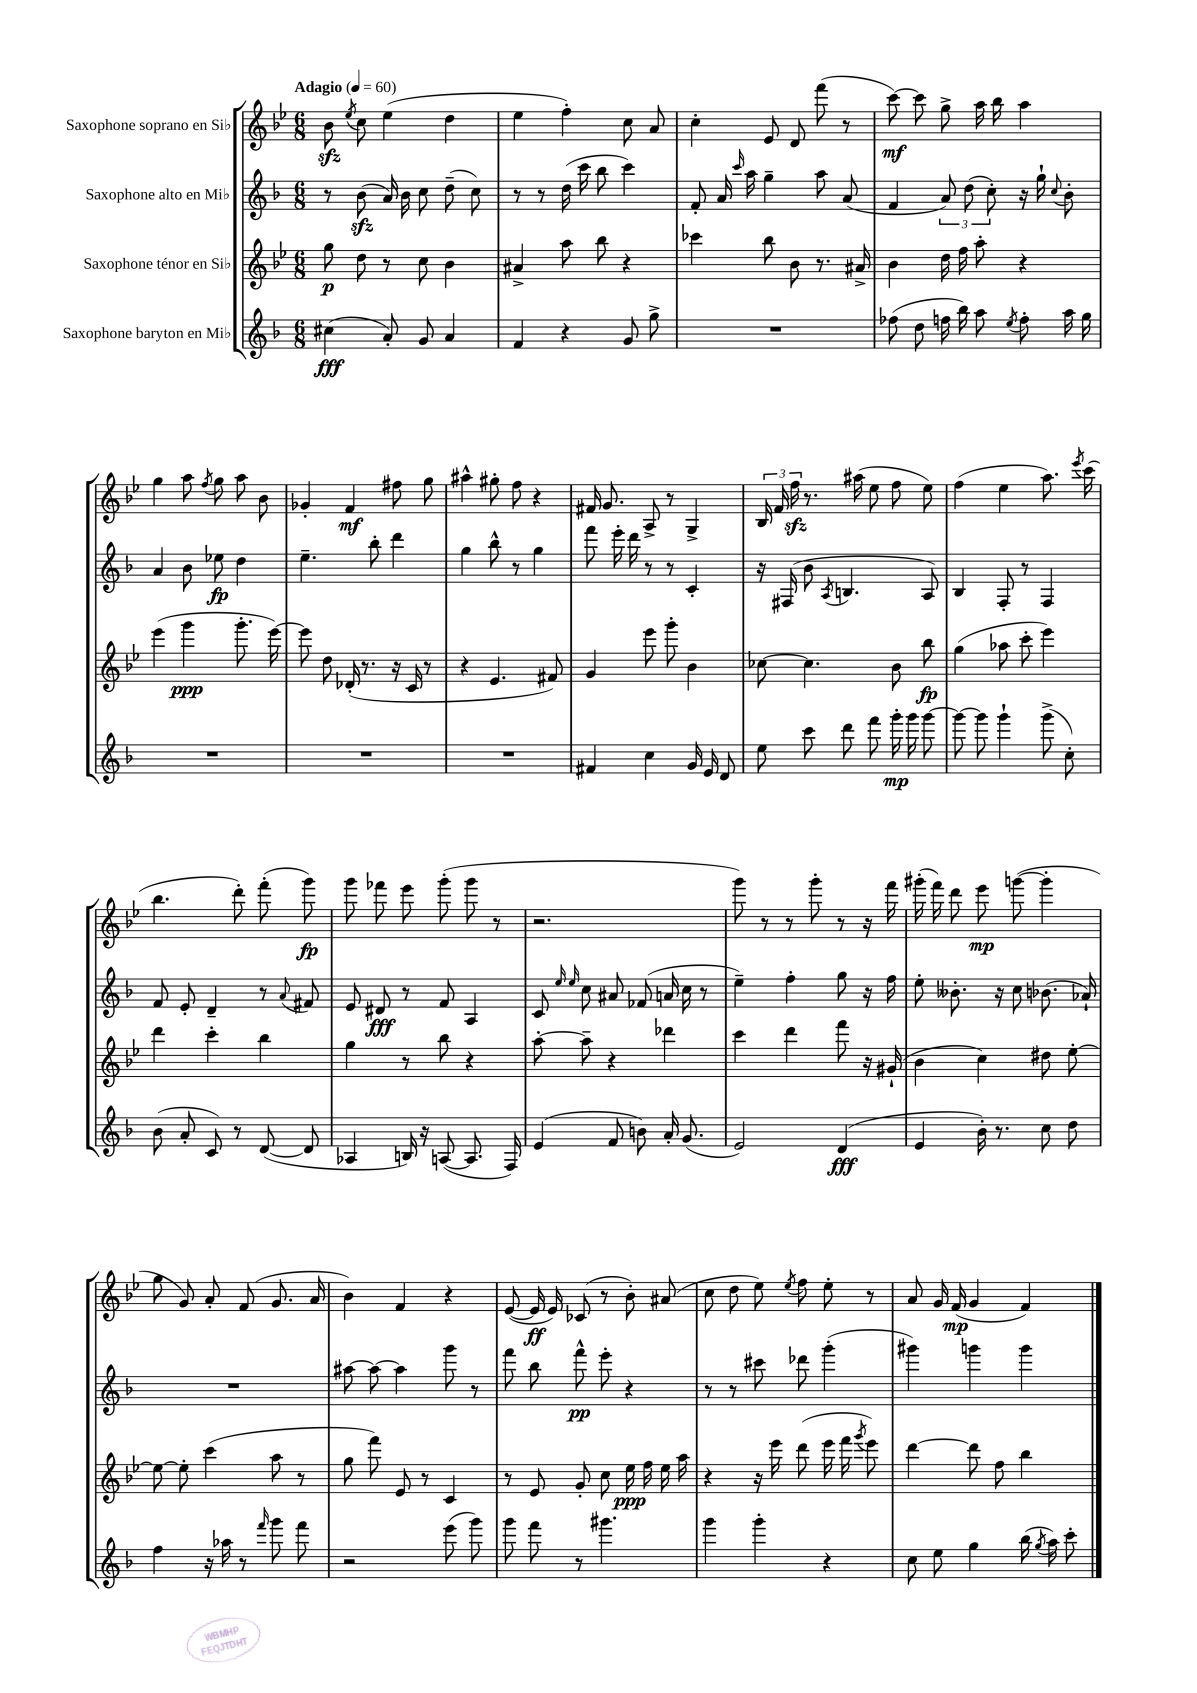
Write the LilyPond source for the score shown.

<<
\new StaffGroup <<
\new Staff = "s0" \with { instrumentName = "Saxophone soprano en Sib" } {
    \clef treble \key bes \major \numericTimeSignature \time 6/8 \tempo "Adagio" 4 = 60
    \autoBeamOff bes'8\sfz \acciaccatura { ees''8 } c''8 ees''4( d''4 |
    ees''4 f''4-.) c''8 a'8 |
    c''4-. ees'8 d'8 f'''8( r8 |
    c'''8~\mf) c'''8 g''8-> a''16 bes''16 a''4 |
    g''4 a''8 \acciaccatura { f''8 } g''8 a''8 bes'8 |
    ges'4-. f'4\mf fis''8 g''8 |
    ais''4-^ gis''8-. f''8 r4 |
    fis'16 g'8. a8-> r8 g4-> |
    \tuplet 3/2 { bes16 f'16 f''16\sfz } r8. ais''16( ees''8 f''8 ees''8) |
    f''4( ees''4 a''8.) \acciaccatura { ees'''8 } c'''16( |
    bes''4. d'''8-.) f'''8-.( g'''8\fp) |
    g'''8 fes'''8 ees'''8 g'''8-.( g'''8 r8 |
    r2. |
    g'''8) r8 r8 g'''8-. r8 r16 f'''16 |
    gis'''16-.( f'''16) d'''8 ees'''8\mp g'''8~( g'''4-. |
    g''8 g'8) a'8-. f'8( g'8. a'16 |
    bes'4) f'4 r4 |
    ees'8~( ees'16\ff ees'16) ces'8( r8 bes'8-.) ais'8( |
    c''8 d''8 ees''8) \acciaccatura { ees''8 } f''8 ees''8-. r8 |
    a'8 g'16 f'16\mp( g'4 f'4) \bar "|." |
}
\new Staff = "s1" \with { instrumentName = "Saxophone alto en Mib" } {
    \clef treble \key f \major \numericTimeSignature \time 6/8
    \autoBeamOff r8 bes'8\sfz( a'16) bes'16 c''8 d''8--( c''8) |
    r8 r8 d''16( c'''16 bes''8 c'''4) |
    f'8-. a'16 \grace { c'''16 } a''16 g''4-- a''8 a'8( |
    f'4 \tuplet 3/2 { a'8) d''8( c''8-.) } r16 g''16-! \appoggiatura { c''8 } bes'8-. |
    a'4 bes'8 ees''8\fp d''4 |
    e''4.-- bes''8-. d'''4 |
    g''4 bes''8-^ r8 g''4 |
    f'''8 e'''16-. d'''16 r8 r8 c'4-. |
    r16 fis16( bes'8 \acciaccatura { a8 } b4. a8) |
    bes4 f8-. r8 f4 |
    f'8 e'8-. d'4-- r8 \appoggiatura { a'8 } fis'8 |
    e'8 dis'8\fff r8 f'8 a4 |
    c'8 \grace { e''16 e''16 } c''8 ais'8 fes'8( a'16 c''16 r8 |
    e''4--) f''4-. g''8 r16 f''16 |
    e''8-. beses'8.-. r16 c''8 bes'8.( aes'16-!) |
    R2. |
    ais''8~ ais''8~ ais''4 g'''8 r8 |
    f'''8 bes''8 f'''8-^\pp e'''8-. r4 |
    r8 r8 cis'''8 des'''8 g'''4-.( |
    gis'''4) g'''4 g'''4 \bar "|." |
}
\new Staff = "s2" \with { instrumentName = "Saxophone ténor en Sib" } {
    \clef treble \key bes \major \numericTimeSignature \time 6/8
    \autoBeamOff g''8\p d''8 r8 c''8 bes'4 |
    ais'4-> a''8 bes''8 r4 |
    ces'''4 bes''8 bes'8 r8. ais'16-> |
    bes'4 d''16 f''16 a''8-. r4 |
    ees'''4( g'''4\ppp g'''8.-. ees'''16~) |
    ees'''8 d''8 des'16-.( r8. r16 c'16 r8 |
    r4 ees'4. fis'8) |
    g'4 ees'''8 g'''8-. bes'4 |
    ces''8~ ces''4. bes'8 bes''8\fp |
    g''4( aes''8 c'''8-. ees'''4) |
    d'''4 c'''4-. bes''4 |
    g''4 r8 bes''8 r4 |
    a''8~-. a''8-- r4 des'''4 |
    c'''4 d'''4 f'''8 r16 gis'16-!( |
    bes'4 c''4) dis''8 ees''8~-. |
    ees''8~ ees''8-. c'''4( a''8 r8 |
    g''8 f'''8) ees'8 r8 c'4 |
    r8 ees'8 g'8-. c''8 ees''16\ppp f''16 ees''16 a''16 |
    r4 r16 ees'''16 d'''8( ees'''16 f'''16 \acciaccatura { g'''8 } ees'''8) |
    d'''4~ d'''8 f''8 bes''4 \bar "|." |
}
\new Staff = "s3" \with { instrumentName = "Saxophone baryton en Mib" } {
    \clef treble \key f \major \numericTimeSignature \time 6/8
    \autoBeamOff cis''4\fff( a'8-.) g'8 a'4 |
    f'4 r4 g'8 g''8-> |
    R2. |
    fes''8( d''8 f''16 bes''16) a''8 \acciaccatura { e''8 } f''8-. a''16 g''16 |
    R2. |
    R2. |
    R2. |
    fis'4 c''4 g'16 e'16 d'8 |
    e''8 c'''8 d'''8 f'''8 g'''16-.\mp g'''16 g'''8~ |
    g'''8~ g'''8 g'''4-! g'''8->( c''8-.) |
    bes'8( a'8-. c'8) r8 d'8~( d'8 |
    aes4 b16) r16 a8~( a8. f16) |
    e'4( f'8 b'8) a'16-. g'8.( |
    e'2) d'4\fff( |
    e'4 bes'16-.) r8. c''8 d''8 |
    f''4 r16 aes''16 r8 \grace { f'''16 } g'''8 f'''8 |
    r2 e'''8( g'''8) |
    g'''8 f'''8 r8 gis'''4. |
    g'''4 g'''4-. r4 |
    c''8 e''8 g''4 bes''16( \acciaccatura { g''8 } a''16) c'''8-. \bar "|." |
}
>>
>>
\layout { \context { \Score \remove "Bar_number_engraver" } }
